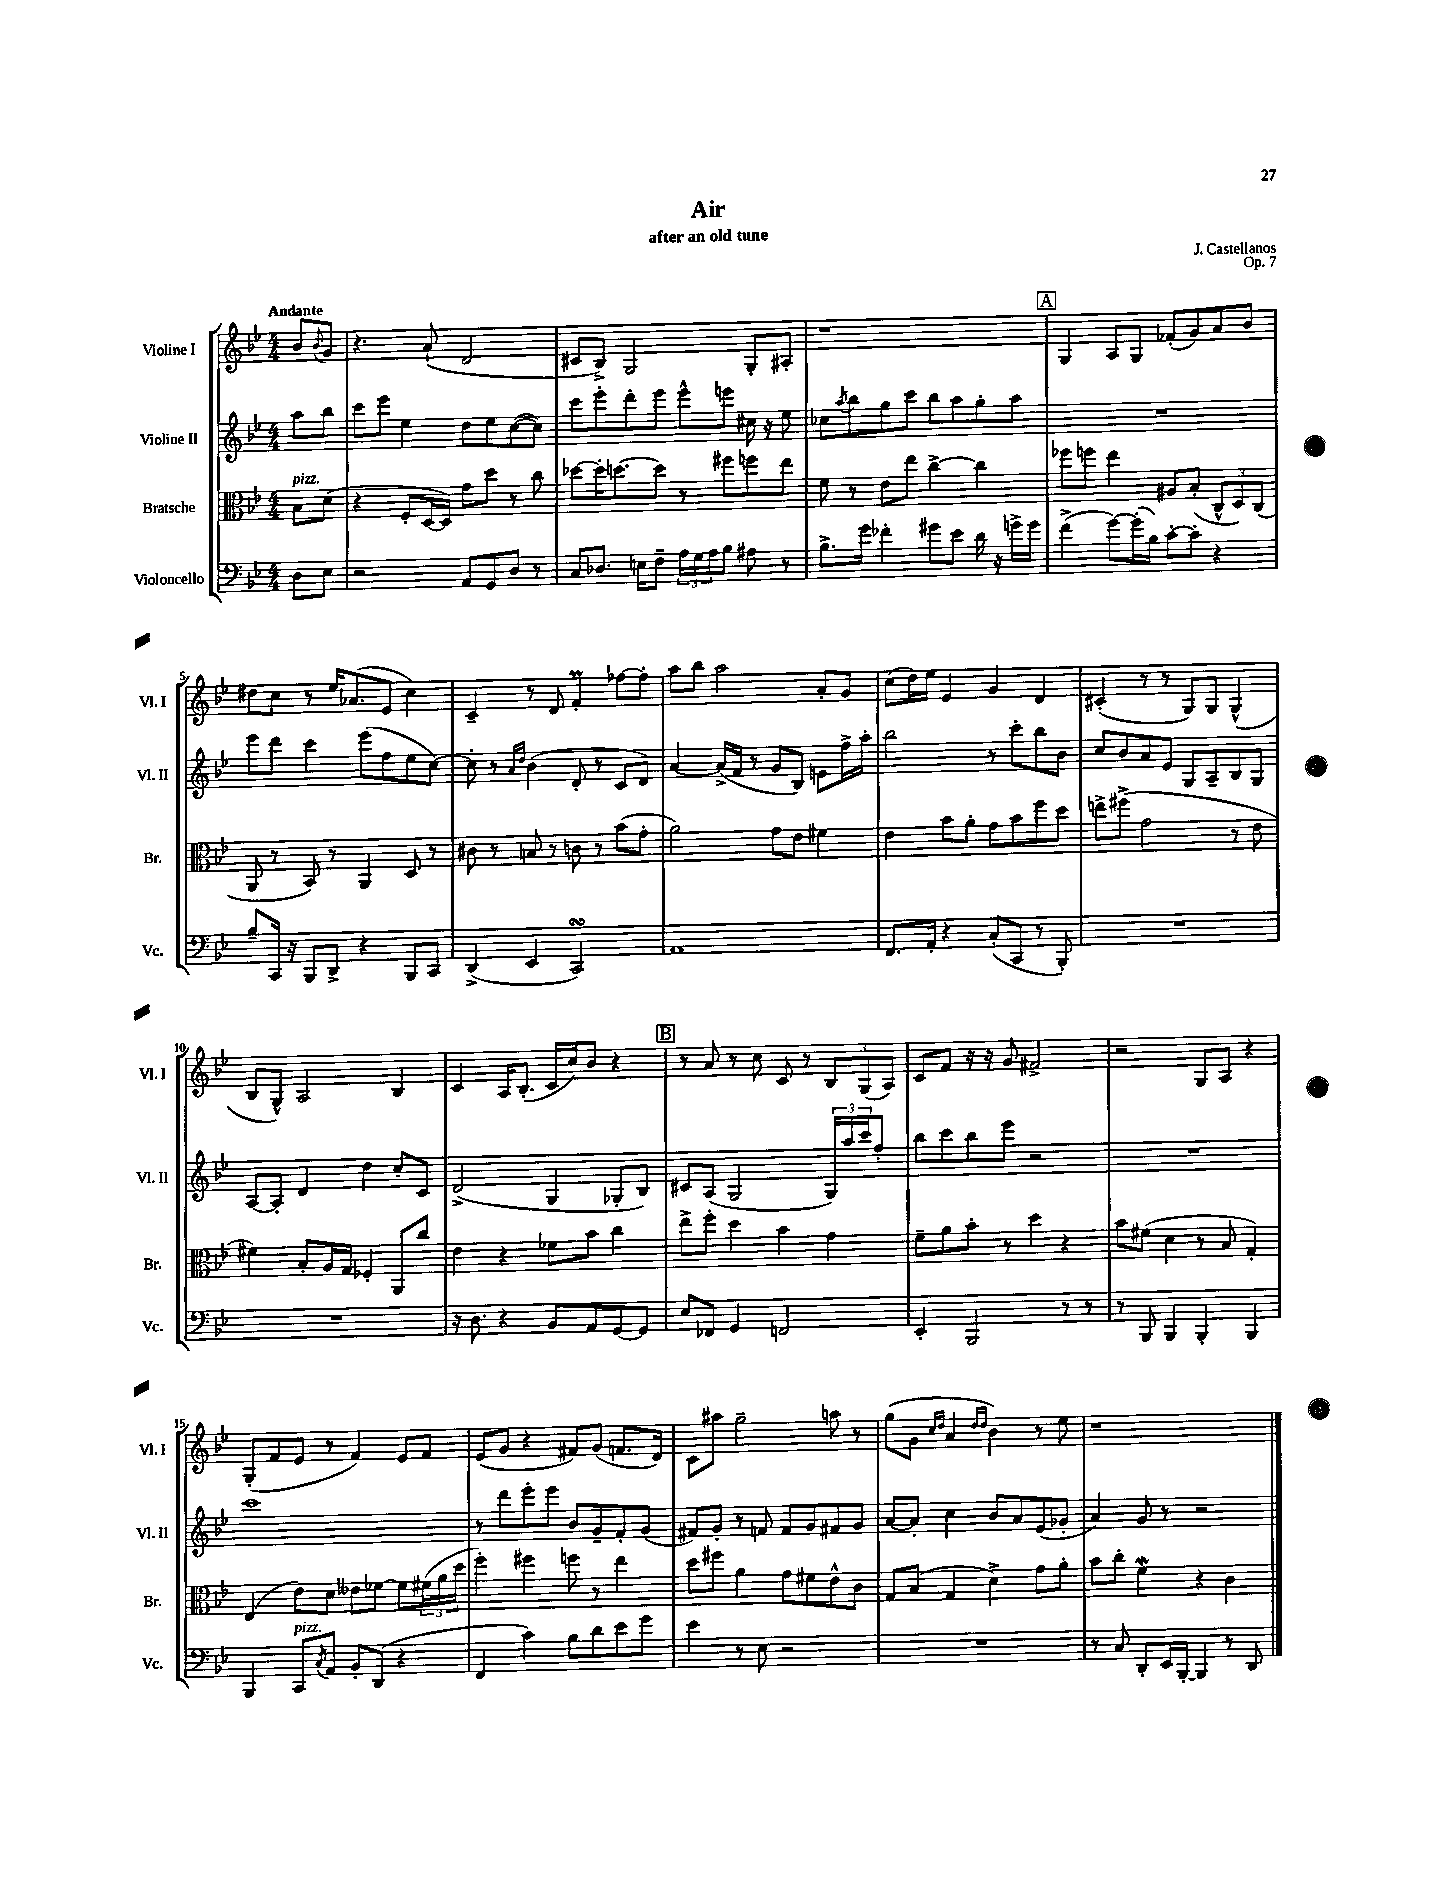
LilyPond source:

\header { title = "Air" composer = "J. Castellanos" subtitle = "after an old tune" opus = "Op. 7" }
<<
\new StaffGroup <<
\new Staff = "s0" \with { instrumentName = "Violine I" shortInstrumentName = "Vl. I" } {
    \clef treble \key bes \major \numericTimeSignature \time 4/4 \partial 4 \tempo "Andante"
    bes'8 \appoggiatura { bes'8 } g'8 |
    r4. a'8-!( d'2 |
    cis'8 bes8->) g2 g8-. ais8-. |
    r1 |
    \mark \markup { \box "A" } g4 a8 g8 fes'8-.( g'8) a'8 bes'8 |
    dis''8 c''8 r8 ees''16 aes'8.( ees'8 c''4) |
    c'4-- r8 d'8 f'4-.\prall fes''8~ fes''8-. |
    a''8 bes''8 a''2 a'8-. g'8 |
    c''8( d''16) ees''16 ees'4 g'4 d'4 |
    cis'4-.( r8 r8 g8) g8 g4-^( |
    bes8 g8-^) a2 bes4 |
    c'4 a16 bes8.-.( c'16 c''16) bes'8 r4 |
    \mark \markup { \box "B" } r8 a'8 r8 c''8 c'8 r8 \tuplet 3/2 { bes8 g8( a8) } |
    c'8 f'8 r16 r16 g'8 fis'2-> |
    r2 g8 a8 r4 |
    g8-.( f'8 ees'8 r8 f'4) ees'8 f'8 |
    ees'8( g'8 r4 fis'8) g'8( f'8. d'16) |
    c'8 ais''8 g''2-- a''8 r8 |
    g''8( g'8 \grace { c''16 d''16 } a'4 \grace { d''16 d''16 } bes'4) r8 ees''8 |
    r1 \bar "|." |
}
\new Staff = "s1" \with { instrumentName = "Violine II" shortInstrumentName = "Vl. II" } {
    \clef treble \key bes \major \numericTimeSignature \time 4/4 \partial 4
    a''8 bes''8 |
    c'''8 ees'''8 ees''4 d''8 ees''8 c''8~( c''8) |
    c'''8 ees'''8-. d'''8-. ees'''8 ees'''8-^ e'''8 cis''16 r16 ees''8 |
    ces''8 \acciaccatura { a''8 } bes''8 g''8 c'''8 bes''8 a''8 g''8-. a''8 |
    \mark \markup { \box "A" } R1 |
    ees'''8 d'''8 c'''4 ees'''8( f''8 ees''8 c''8~) |
    c''8-. r8 \grace { a'16 d''16 } bes'4( d'8-. r8 c'8 d'8) |
    a'4~ a'16->( f'16 r8 g'8 bes8) e'8 f''16-> a''16-. |
    bes''2 r8 c'''8-. bes''8 bes'8 |
    c''8 bes'8 a'8 ees'8 g8 a8-- bes8 g8 |
    a8~ a8-. d'4 d''4 c''8-. c'8 |
    d'2->( g4 ges8-. bes8) |
    \mark \markup { \box "B" } cis'8 a8( g2 \tuplet 3/2 { g16) a''16 c'''16 } f''8-. |
    bes''8 c'''8 bes''8 ees'''8 r2 |
    R1 |
    c'''1 |
    r8 d'''8 ees'''8-. ees'''8 bes'8 g'8-- f'8-. g'8( |
    fis'8) g'8-. r8 f'8 f'8 g'8 fis'8 g'8 |
    a'8~ a'8-. c''4 bes'8 a'8 ees'8( ges'8-. |
    a'4) g'8 r8 r2 \bar "|." |
}
\new Staff = "s2" \with { instrumentName = "Bratsche" shortInstrumentName = "Br." } {
    \clef alto \key bes \major \numericTimeSignature \time 4/4 \partial 4
    bes8^\markup { \italic "pizz." } d'8( |
    r4 f8-. d16~ d16) g'8 d''8 r8 c''8 |
    des''8~ des''16-. d''8.~ d''8 r8 fis''8 f''8 ees''8 |
    f'8 r8 ees'8 ees''8 c''4~-> c''4 |
    \mark \markup { \box "A" } fes''8 f''8 ees''4 ais8 bes8-.( \tuplet 3/2 { c8-^ d8) c8( } |
    a,8 r8 bes,8) r8 a,4 d8 r8 |
    cis'8 r8 b8 r8 c'8 r8 bes'8( g'8-. |
    a'2) g'8 ees'8 fis'4 |
    ees'4 bes'8 a'8-. g'8 bes'8 f''8 d''8 |
    e''8-> fis''8->( g'2 r8 ees'8 |
    fis'4) bes8-. a16 g16 fes4-. a,8 c''8 |
    ees'4 r4 fes'8 bes'8 c''4 |
    \mark \markup { \box "B" } ees''8-> f''8-. d''4 bes'4 g'4 |
    f'8-- a'8 bes'8-. r8 d''4 r4 |
    bes'8 fis'8( d'4 r8 bes8 g4-.) |
    ees4( ees'8) d'8 eeses'8 fes'8~ fes'8 \tuplet 3/2 { fis'16( a'16 d''16 } |
    f''4-.) fis''4 f''8 r8 ees''4 |
    d''8 fis''8 a'4 g'8 fis'8 ees'8-^ c'8 |
    g8 bes8( g4 d'4->) g'8 a'8-. |
    bes'8 c''8-. f'4\mordent r4 c'4 \bar "|." |
}
\new Staff = "s3" \with { instrumentName = "Violoncello" shortInstrumentName = "Vc." } {
    \clef bass \key bes \major \numericTimeSignature \time 4/4 \partial 4
    d8 ees8 |
    r2 a,8 g,8 d8 r8 |
    c8 des8. e16 f8-- \tuplet 3/2 { a16 g16 a16 } bes8 ais8 r8 |
    bes8.-> g'16 fes'4-. gis'8 ees'8 d'16 r16 g'16-> g'16 |
    \mark \markup { \box "A" } f'4->( g'8~) g'16-.( bes16) c'8~-. c'8-. r4 |
    bes8-- c,16 r16 bes,,8 d,8-> r4 bes,,8 c,8 |
    d,4->( ees,4 c,2\turn) |
    a,1 |
    f,8. a,16-. r4 c8-.( c,8 r8 bes,,8-.) |
    R1 |
    R1 |
    r16 d8. r4 bes,8 a,8 g,8~ g,8 |
    \mark \markup { \box "B" } ees8 fes,8 g,4 f,2 |
    ees,4-. bes,,2 r8 r8 |
    r8 bes,,8 bes,,4 bes,,4-. bes,,4 |
    bes,,4 c,8^\markup { \italic "pizz." } \acciaccatura { c8 } a,8 bes,8-. d,8( r4 |
    f,4 c'4) bes8 d'8 ees'8 g'8 |
    ees'4 r8 ees8 r2 |
    R1 |
    r8 c8 d,8-. ees,16 bes,,16~-. bes,,4 r8 d,8 \bar "|." |
}
>>
>>
